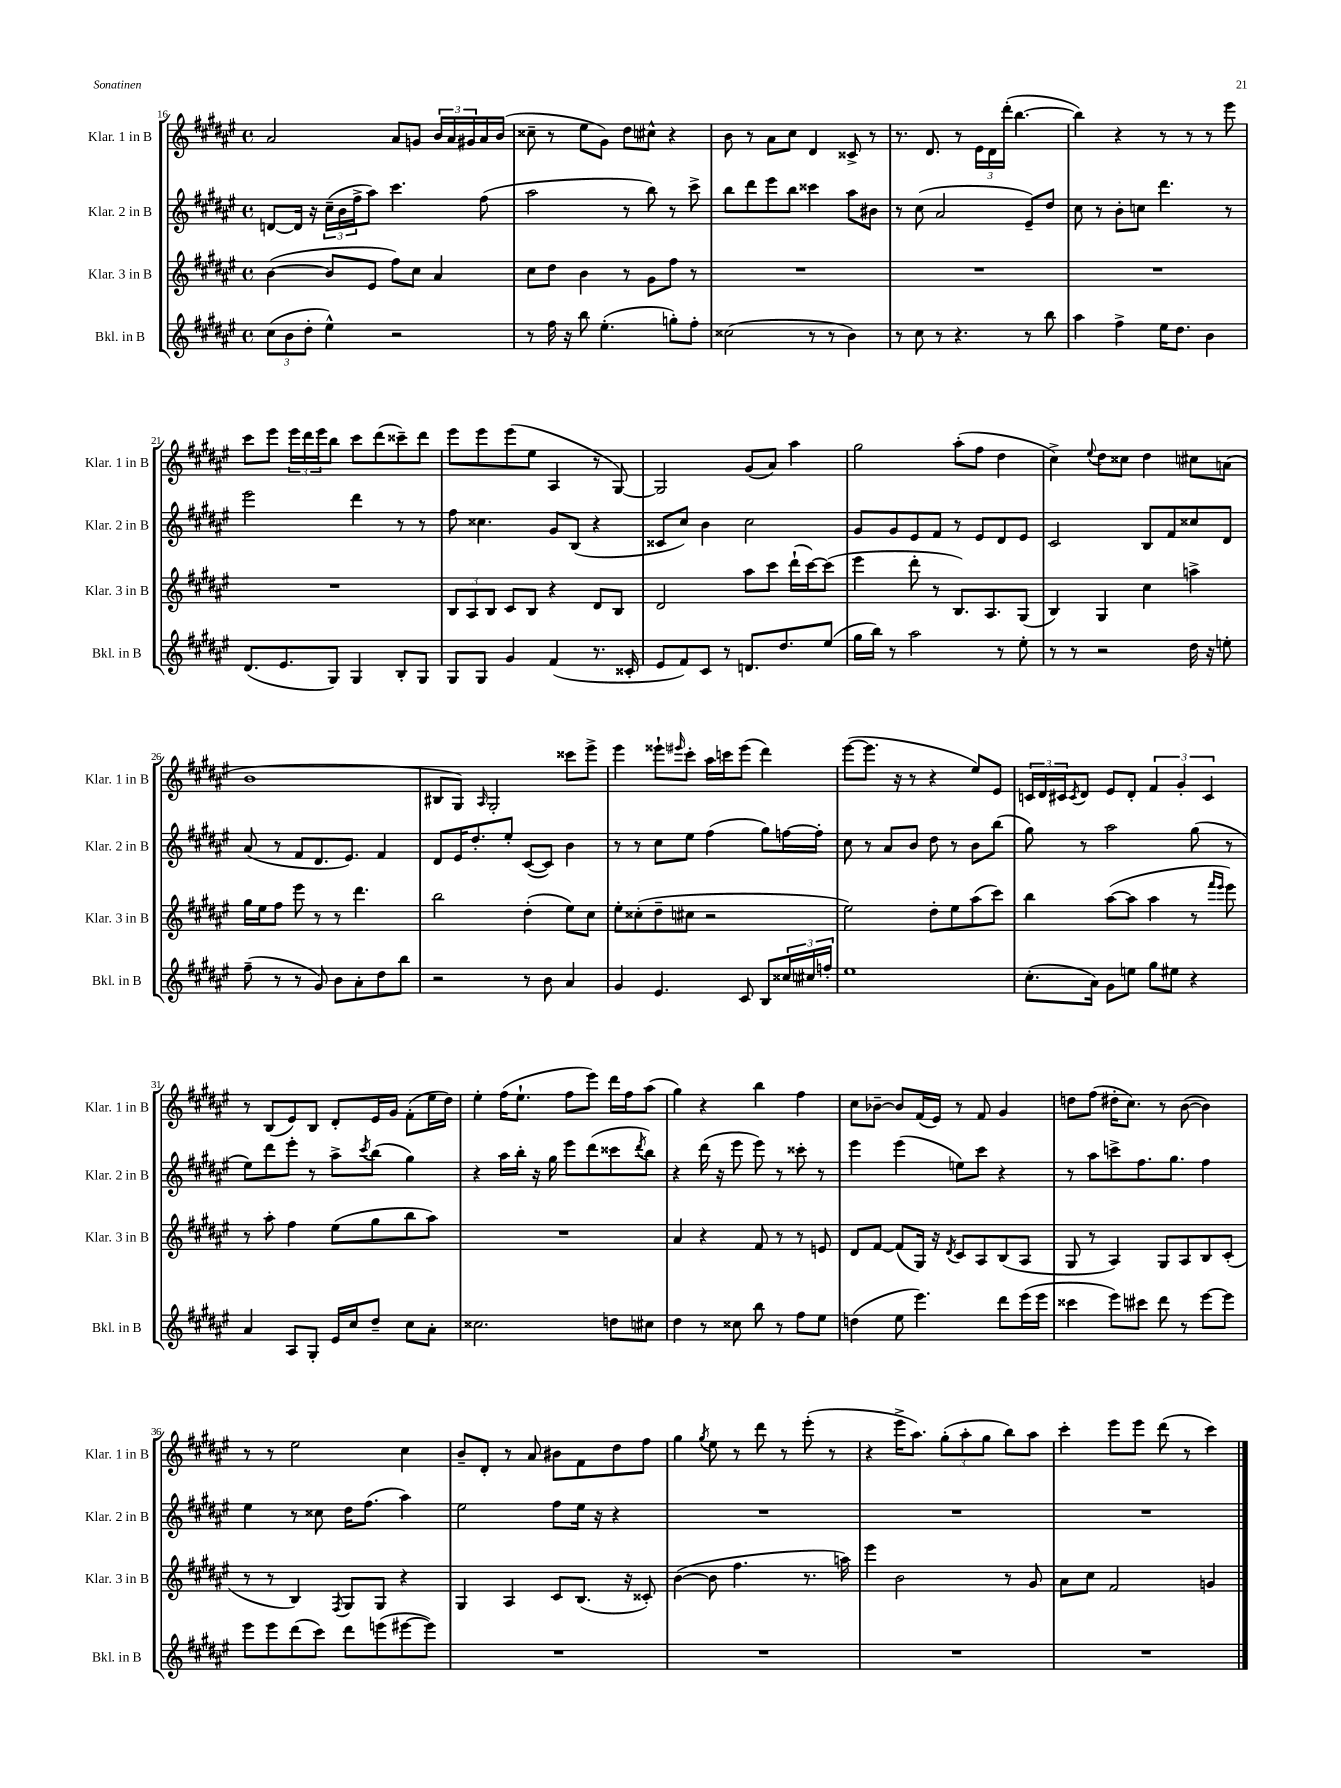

**kern	**kern	**kern	**kern
*staff4	*staff3	*staff2	*staff1
*clefG2	*clefG2	*clefG2	*clefG2
*k[f#c#g#d#a#e#]	*k[f#c#g#d#a#e#]	*k[f#c#g#d#a#e#]	*k[f#c#g#d#a#e#]
*M4/4	*M4/4	*M4/4	*M4/4
*met(c)	*met(c)	*met(c)	*met(c)
(12cc#\L	([4b\	[8d/L	2a#/
12b\	.	.	.
.	.	16d/]Jk	.
12dd#'\J	.	.	.
.	.	16r	.
4ee#^^\)	8b/]L	(24cc#~\LL	.
.	.	24b\	.
.	.	24ff#^\J	.
.	8e#/J	8aa#\J)	.
2r	8ff#\L)	4.ccc#\	8a#/L
.	8cc#\J	.	8g/J
.	4a#/	.	24b/LL
.	.	.	24a#/
.	.	.	24g#/
.	.	(8ff#\	16a#/
.	.	.	(16b/JJ
=	=	=	=
8r	8cc#\L	2aa#\	8cc##~\
16ff#\	8dd#\J	.	8r
16r	.	.	.
8bb\	4b\	.	8ee#\L
(4.ee#'\	.	.	8g#\J)
.	8r	8r	8dd#\L
.	8g#\L	8bb\)	8cc#^^\J
8gg'\L)	8ff#\J	8r	4r
8ff#'\J	8r	8ccc#^\	.
=	=	=	=
(2cc##\	1r	8bb\L	8b\
.	.	8ddd#\	8r
.	.	8eee#\	8a#\L
.	.	8bb\J	8cc#\J
8r	.	4ccc##\	4d#/
8r	.	.	.
4b\)	.	8aa#\L	8c##^/
.	.	8b#\J	8r
=	=	=	=
8r	1r	8r	8.r
8cc#\	.	(8cc#\	.
.	.	.	8.d#/
8r	.	2a#/	.
4.r	.	.	8r
.	.	.	24e#\LL
.	.	.	24d#\
.	.	.	(24ddd#'\JJ
.	.	.	[4.bb\
8r	.	8e#~/L)	.
8bb\	.	8dd#/J	.
=	=	=	=
4aa#\	1r	8cc#\	4bb\])
.	.	8r	.
4ff#^\	.	8b'\L	4r
.	.	8cc\J	.
16ee#\LK	.	4.ddd#\	8r
8.dd#\J	.	.	.
.	.	.	8r
4b\	.	.	8r
.	.	8r	8eee#\
=	=	=	=
(8.d#/L	1r	2eee#\	8ccc#\L
.	.	.	8eee#\J
8.e#/	.	.	.
.	.	.	24eee#\LL
.	.	.	24ddd#\
.	.	.	24eee#\J
8G#/J)	.	.	8bb\J
4G#/	.	4ddd#\	8ccc#\L
.	.	.	(8ddd#\
8B'/L	.	8r	8ccc##~\)
8G#/J	.	8r	8ddd#\J
=	=	=	=
8G#/L	12B/L	8ff#\	8eee#\L
.	12A#/	.	.
8G#/J	.	4.cc##\	8eee#\
.	12B/J	.	.
4g#/	8c#/L	.	(8eee#\
.	8B/J	.	8ee#\J
(4f#/	4r	8g#/L	4A#/
.	.	(8B/J	.
8.r	8d#/L	4r	8r
.	8B/J	.	[8G#/)
16c##'/	.	.	.
=	=	=	=
8e#/L	2d#/	8c##/L	2G#/]
8f#/)	.	8cc#/J)	.
8c#/J	.	4b\	.
8r	.	.	.
8.d/L	8aa#\L	2cc#\	(8g#/L
.	8ccc#\J	.	8a#/J)
8.dd#/	.	.	.
.	(16ddd#`\LL	.	4aa#\
.	[16ccc#\J)	.	.
(8ee#/J	(8ccc#\]J	.	.
=	=	=	=
16gg#\LL	4eee#\	8g#/L	2gg#\
16bb\JJ)	.	.	.
8r	.	8g#/	.
2aa#\	8ddd#'\	8e#/	.
.	8r	8f#/J	.
.	8.B/L)	8r	(8aa#'\L
.	.	8e#/L	8ff#\J
.	8.A#/	.	.
8r	.	8d#/	4dd#\
8ee#'\	(8G#/J	8e#/J	.
=	=	=	=
8r	4B/)	2c#/	4cc#^\)
8r	.	.	.
.	.	.	8qqee#/
2r	4G#/	.	8dd#\L
.	.	.	8cc##\J
.	4cc#\	8B/L	4dd#\
.	.	8f#/	.
16dd#\	4aa^\	8cc##/	8cc#\L
16r	.	.	.
8ee'\	.	8d#/J	(8a\J
=	=	=	=
(8ff#~\	16gg#\LL	(8a#/	1b
.	16ee#\J	.	.
8r	8ff#\J	8r	.
8r	8eee#\	8f#/L	.
8g#/)	8r	8.d#/	.
8b\L	8r	.	.
.	.	8.e#/J)	.
8a#'\	4.ddd#\	.	.
8dd#\	.	4f#/	.
8bb\J	.	.	.
=	=	=	=
2r	2bb\	8d#/L	8B#/L
.	.	16e#/K	8G#/J)
.	.	8.dd#'/	.
.	.	.	16qqA#/
.	.	.	2G#'/
.	.	8ee#'/J	.
8r	(4dd#'\	([8c#/L	.
8b\	.	8c#/]J)	.
4a#/	8ee#\L)	4b\	8ccc##\L
.	8cc#\J	.	8eee#^\J
=	=	=	=
4g#/	8ee#'\L	8r	4eee#\
.	(8cc##'\	8r	.
4.e#/	8dd#~\	8cc#\L	8eee##`\L
.	.	.	16qqeee#/
.	8cc#\J	8ee#\J	8ccc#'\J
.	2r	(4ff#\	16aa#\LL
.	.	.	16ccc\J
8c#/	.	.	(8eee#\J
8B/L	.	8gg#\L)	4ddd#\)
24cc##/L	.	[16ff\L	.
24cc#/	.	.	.
.	.	16ff'\]JJ	.
24ff'/JJ	.	.	.
=	=	=	=
1ee#	2ee#\)	8cc#\	([8eee#\L
.	.	8r	8.eee#\]J
.	.	8a#/L	.
.	.	.	16r
.	.	8b/J	8r
.	8dd#'\L	8dd#\	4r
.	8ee#\	8r	.
.	(8aa#\	8b\L	8ee#/L)
.	8ccc#\J)	(8bb\J	8e#/J
=	=	=	=
(8.cc#'\L	4bb\	8gg#\)	24c/LL
.	.	.	24d#/
.	.	.	24c#/J
.	.	.	8qc#/
.	.	8r	8d#/J
16a#\Jk)	.	.	.
8g#\L	([8aa#\L	2aa#\	8e#/L
8ee\J	8aa#\]J	.	8d#'/J
8gg#\L	4aa#\	.	6f#/
8ee#\J	.	.	.
.	.	.	6g#'/
4r	8r	(8gg#\	.
.	.	.	6c#/
.	16qqfff#/LL	.	.
.	16qqeee#/JJ	.	.
.	8eee#\)	8r	.
=	=	=	=
4a#/	8r	8ee#\L)	8r
.	8aa#'\	8ddd#\	(8B/L
8A#/L	4ff#\	8eee#'\J	8e#/)
8G#'/J	.	8r	8B/J
16e#/LL	(8ee#\L	8aa#^\L	8d#'/L
16cc#/J	.	.	.
.	.	8qccc#/	.
8dd#~/J	8gg#\	(8bb\J	16e#/L
.	.	.	16g#/JJ
8cc#\L	8bb\	4gg#\)	(8f#'\L
8a#'\J	8aa#\J)	.	16ee#\L
.	.	.	16dd#\JJ)
=	=	=	=
2.cc##\	1r	4r	4ee#'\
.	.	16aa#\LL	(16ff#\LK
.	.	16bb'\JJ	8.ee#`\J
.	.	16r	.
.	.	16gg#\	.
.	.	8eee#\L	8ff#\L
.	.	(8ddd#\	8eee#\J)
8dd\L	.	8ccc##\	16ddd#\LL
.	.	.	16ff#\J
.	.	8qddd#/	.
8cc#\J	.	8bb\J)	(8aa#\J
=	=	=	=
4dd#\	4a#/	4r	4gg#\)
8r	4r	(16ddd#\	4r
.	.	16r	.
8cc##\	.	8eee#\	.
8bb\	8f#/	8eee#\)	4bb\
8r	8r	8r	.
8ff#\L	8r	8ccc##'\	4ff#\
8ee#\J	8e/	8r	.
=	=	=	=
(4dd\	8d#/L	4eee#\	8cc#\L
.	[8f#/J	.	[8b-~\J
8ee#\	(8f#/]L	(4eee#\	8b-/]L
4.eee#\)	16G#/Jk)	.	(16f#/L
.	16r	.	16e#/JJ)
.	8qd#/	.	.
.	8c#/L	8ee\L)	8r
.	8A#/	8ccc#\J	8f#/
8ddd#\L	(8B/	4r	4g#/
(16eee#\L	8A#/J	.	.
16eee#\JJ	.	.	.
=	=	=	=
4ccc##\	8G#/	8r	8dd\L
.	8r	8aa#\L	(8ff#\J
8eee#\L)	4A#/)	8ccc^\	16dd#'\LK
.	.	.	8.cc#\J)
8ccc#\J	.	8.ff#\	.
8ddd#\	8G#/L	.	8r
.	.	8.gg#\J	.
8r	8A#/	.	([8b\
[8eee#\L	8B/	4ff#\	4b\])
8eee#\]J	(8c#'/J	.	.
=	=	=	=
8eee#\L	8r	4ee#\	8r
8eee#\	8r	.	8r
(8ddd#\	4B/)	8r	2ee#\
8ccc#\J)	.	8cc##\	.
.	8qF#/	.	.
8ddd#\L	8G#/L	16dd#\LK	.
.	.	(8.ff#\J	.
(8eee\	8G#/J	.	.
[8eee#\	4r	4aa#\)	4cc#\
8eee#\]J)	.	.	.
=	=	=	=
1r	4G#/	2ee#\	8b~/L
.	.	.	8d#'/J
.	4A#/	.	8r
.	.	.	8a#/
.	8c#/L	8ff#\L	8b#\L
.	(8.B/J	16ee#\Jk	8f#\
.	.	16r	.
.	.	4r	8dd#\
.	16r	.	.
.	8c##'/)	.	8ff#\J
=	=	=	=
1r	([4b\	1r	4gg#\
.	.	.	8qgg#/
.	8b\]	.	8ee#\
.	4.ff#\	.	8r
.	.	.	8ddd#\
.	.	.	8r
.	8.r	.	(8eee#'\
.	.	.	8r
.	16aa\)	.	.
=	=	=	=
1r	4eee#\	1r	4r
.	2b\	.	16eee#^\LK
.	.	.	8.aa#\J)
.	.	.	(12gg#'\L
.	.	.	12aa#'\
.	.	.	12gg#\J
.	8r	.	8bb\L)
.	8g#/	.	8aa#\J
=	=	=	=
1r	8a#\L	1r	4ccc#'\
.	8cc#\J	.	.
.	2f#/	.	8eee#\L
.	.	.	8eee#\J
.	.	.	(8ddd#\
.	.	.	8r
.	4g/	.	4ccc#\)
==	==	==	==
*-	*-	*-	*-
